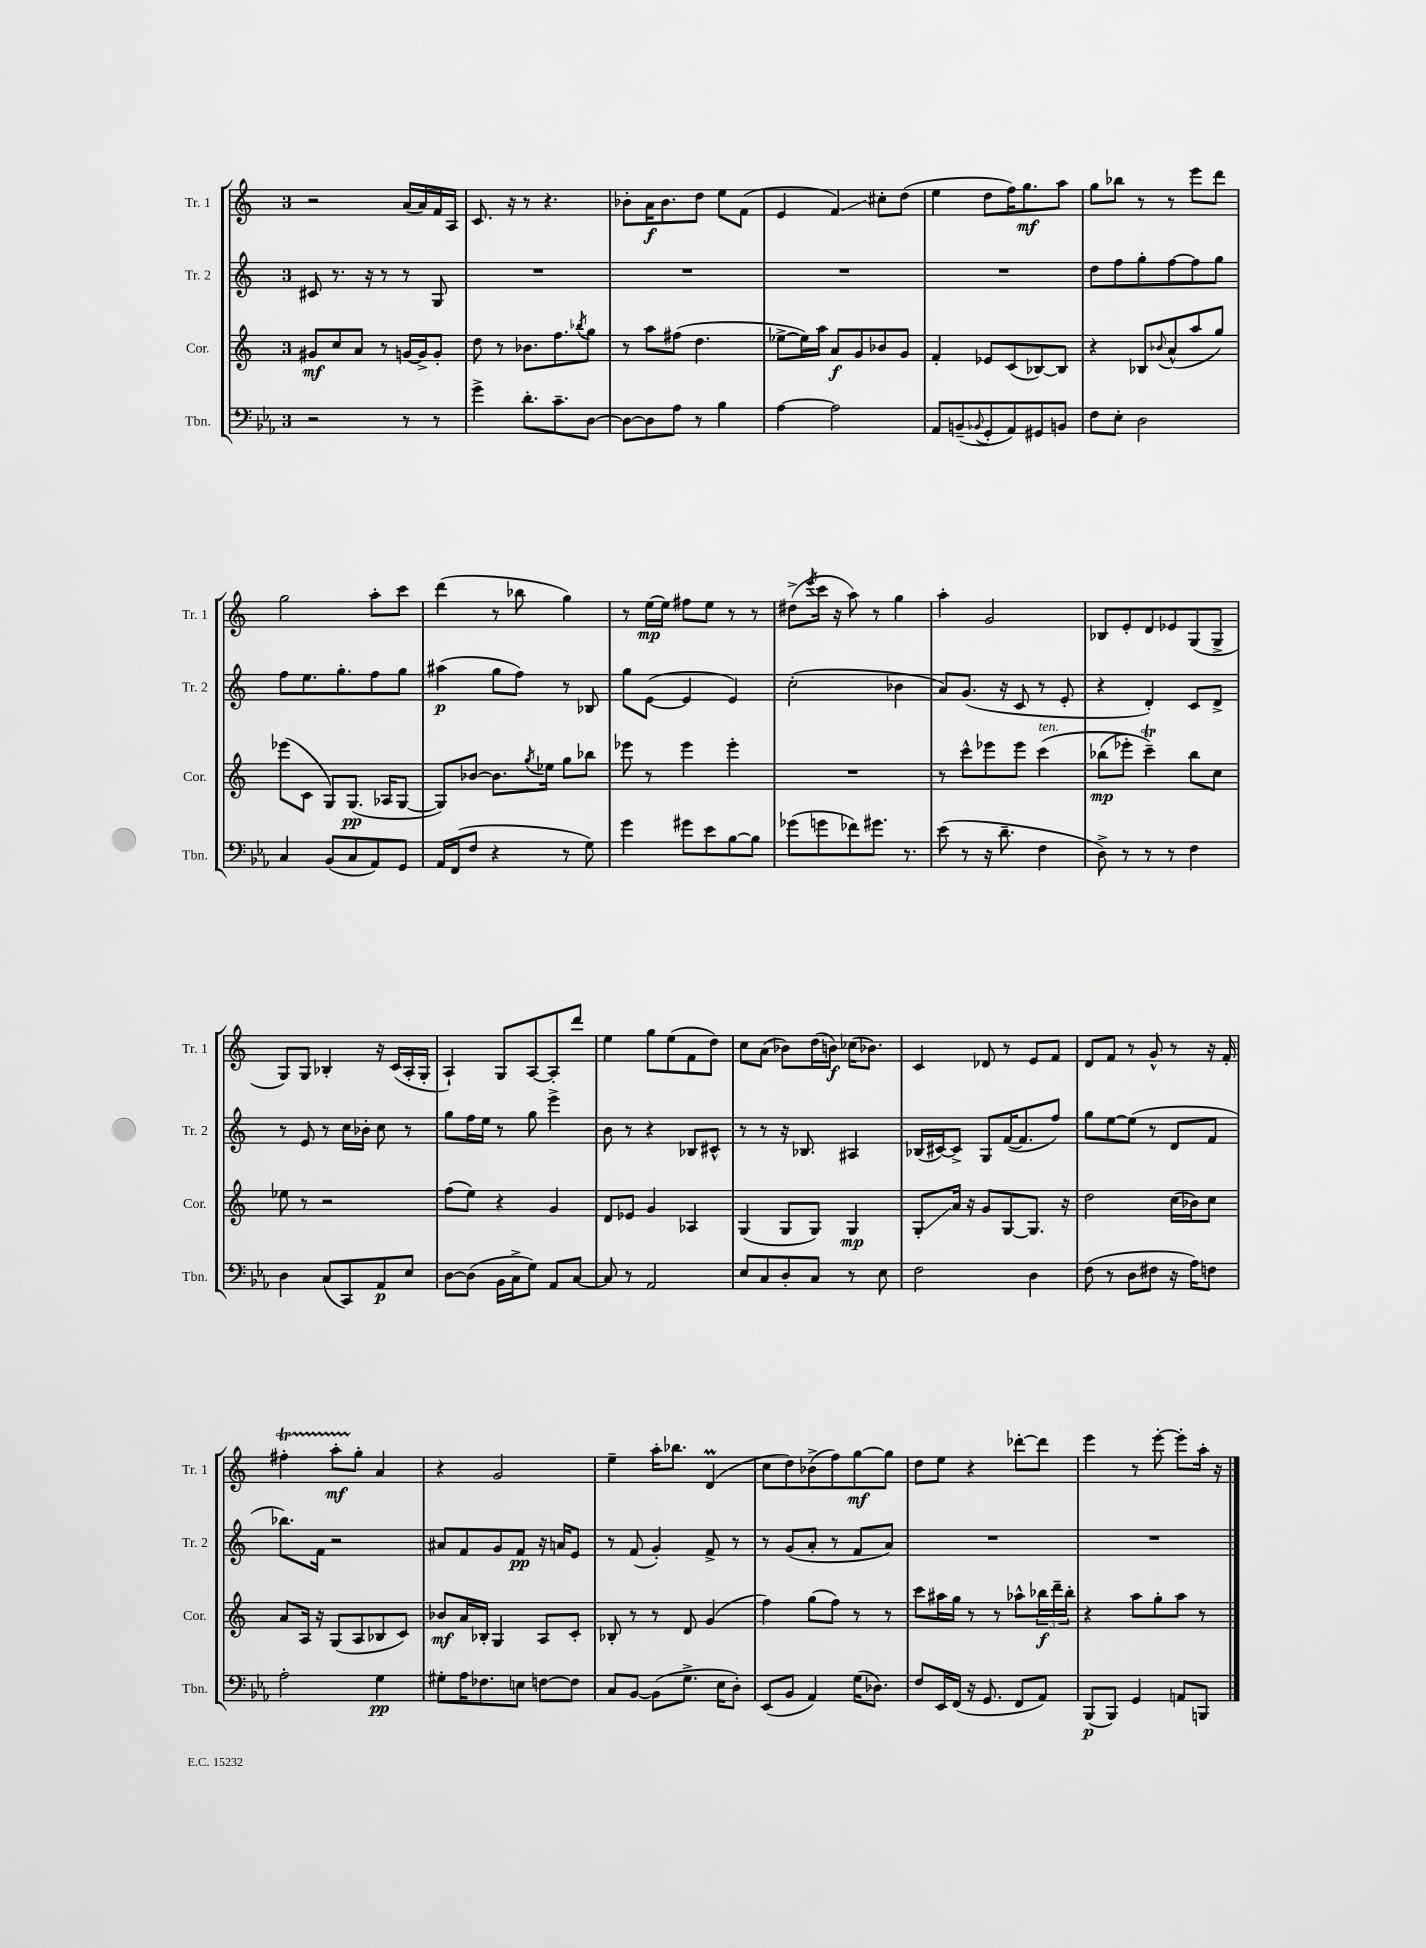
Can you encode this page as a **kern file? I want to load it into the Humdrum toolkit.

**kern	**kern	**kern	**kern
*staff4	*staff3	*staff2	*staff1
*clefF4	*clefG2	*clefG2	*clefG2
*k[b-e-a-]	*k[]	*k[]	*k[]
*M3/4	*M3/4	*M3/4	*M3/4
2r	8g#	8c#	2r
.	8cc	8.r	.
.	8a	.	.
.	.	16r	.
.	8r	8r	.
8r	[16g	8r	(16a
.	16g^]	.	16a)
8r	8g'	8G	16f
.	.	.	16A
=	=	=	=
4g^	8dd	2.r	8.c
.	8r	.	.
.	.	.	16r
8.d'	8.b-	.	8r
.	.	.	4.r
8.c~	8.ff	.	.
.	8qbb-	.	.
[8D	8gg	.	.
=	=	=	=
8D_	8r	2.r	8b-'
8D]	8aa	.	16a
.	.	.	8.b-
8A-	(8ff#	.	.
8r	4.dd	.	8dd
4B-	.	.	8ee
.	.	.	(8f
=	=	=	=
[4A-	[8ee-^	2.r	4e
.	16ee-])	.	.
.	16aa	.	.
2A-]	8a	.	4f)
.	8g	.	.
.	8b-	.	8cc#'
.	8g	.	(8dd
=	=	=	=
8AA-	4f'	2.r	4ee
(8BB~	.	.	.
8qqBB-	.	.	.
8GG'	8e-	.	8dd
8AA-)	(8c	.	16ff)
.	.	.	8.gg
8GG#	[8B-)	.	.
8BB	8B-]	.	8aa
=	=	=	=
8F	4r	8dd	8gg
8E-'	.	8ff	8bb-
2D	8B-	8gg'	8r
.	8qqb-	.	.
.	(8a^^	[8ff	8r
.	8aa	8ff]	8eee
.	8gg)	8gg	8ddd
=	=	=	=
4C	(8eee-	8ff	2gg
.	8c	8.ee	.
(8BB-	8G)	.	.
.	.	8.gg'	.
8C	(8.G	.	.
8AA-)	.	8ff	8aa'
.	16A-	.	.
8GG	[8G	8gg	8ccc
=	=	=	=
16AA-	8G])	(4aa#	(4ddd
(16FF	.	.	.
8F	[8b-	.	.
4r	8.b-]	8gg	8r
.	.	8ff)	8bb-
.	8qgg	.	.
.	16ee-	.	.
8r	8gg	8r	4gg)
8G)	8bb-	8B-	.
=	=	=	=
4g	8eee-	8gg	8r
.	8r	([8e	[16ee
.	.	.	16ee]
8g#	4eee-	4e]	8ff#
8e-	.	.	8ee
[8B-	4eee-'	4e)	8r
8B-]	.	.	8r
=	=	=	=
(8g-	2.r	(2cc'	(8dd#^
.	.	.	8qeee
8g	.	.	16ccc
.	.	.	16r
8f-)	.	.	8aa)
8.g#	.	.	8r
.	.	4b-	4gg
8.r	.	.	.
=	=	=	=
(8e-	8r	8a)	4aa'
8r	8ccc^^	(8.g	.
16r	8eee-	.	2g
8.d~	.	16r	.
.	8eee-	8c	.
4F	&(4ccc	8r	.
.	.	8e'	.
=	=	=	=
8D^)	(8bb-	4r	8B-
8r	8eee-')	.	8e'
8r	4ccc~&)	4d')	8d
8r	.	.	8e-
4F	8bb-	8c	(8G
.	8cc	8d^	8G^
=	=	=	=
4D	8ee-	8r	8G)
.	8r	8e	8G
(8C	2r	8r	4B-'
8CC)	.	16cc	.
.	.	16b-'	.
8AA-	.	8cc	16r
.	.	.	(16c
8E-	.	8r	16A'
.	.	.	16G'
=	=	=	=
[8D	(8ff	8gg	4A`)
(8D]	8ee)	16ff	.
.	.	16ee	.
16BB-	4r	8r	8G
16C^	.	.	.
8G)	.	8gg	[8A
8AA-	4g	4eee^	8A']
[8C	.	.	8ddd
=	=	=	=
8C]	8d	8b	4ee
8r	8e-	8r	.
2AA-	4g	4r	8gg
.	.	.	(8ee
.	4A-	8B-	8f
.	.	8c#^^	8dd)
=	=	=	=
8E-	(4G	8r	8cc
8C	.	8r	(8a
8D'	8G	16r	8b-)
.	.	8.B-	.
8C	8G)	.	(16dd
.	.	.	16b)
8r	4G	4A#	(16cc-
.	.	.	8.b-)
8E-	.	.	.
=	=	=	=
2F	8G'	(16B-	4c
.	.	[16c#)	.
.	16a	8c#^]	.
.	16r	.	.
.	8g	8G	8d-
.	[8G	([16f	8r
.	.	8.f]	.
4D	8.G]	.	8e
.	.	8ff)	8f
.	16r	.	.
=	=	=	=
(8F	2dd	8gg	8d
8r	.	[8ee	8f
8D	.	(8ee]	8r
8F#	.	8r	8g^^
16r	(16cc	8d	8r
16A-)	16b-)	.	.
8F	8cc	8f	16r
.	.	.	16f'
=	=	=	=
2A-'	8a	8.bb-)	4ff#'
.	16A	.	.
.	16r	16f	.
.	(8G	2r	8aa'
.	8A	.	8gg'
4G	8B-	.	4a
.	8c)	.	.
=	=	=	=
8G#'	8b-	8a#	4r
16A-	16a	8f	.
8.F-	16B-'	.	.
.	4G	8g	2g
8E	.	8f	.
[8F	8A	16r	.
.	.	16a	.
8F]	8c'	8e	.
=	=	=	=
8C	8B-'	8r	4ee~
[8BB-	8r	(8f	.
(8BB-]	8r	4g')	16aa'
.	.	.	8.bb-
8.G^	8d	.	.
.	(4g	8f^	(4d
16E-	.	.	.
8D')	.	8r	.
=	=	=	=
(8EE-	4ff)	8r	8cc
8BB-	.	(8g	8dd)
4AA-)	(8gg	8a'	(8b-^
.	8ff)	8r	8ff)
(16G	8r	8f	[8gg
8.D-)	.	.	.
.	8r	8a)	8gg]
=	=	=	=
8F	8ccc	2.r	8dd
16EE-	16aa#	.	8ee
(16FF	16gg	.	.
16r	8r	.	4r
8.GG	.	.	.
.	8r	.	.
8FF	8aa-^^	.	[8ddd-'
8AA-)	24bb-	.	8ddd-]
.	24ddd~	.	.
.	24bb-'	.	.
=	=	=	=
(8BBB-	4r	2.r	4eee
8BBB-)	.	.	.
4GG	8aa	.	8r
.	8gg'	.	[8eee'
8AA	8aa	.	8eee']
8BBB	8r	.	16aa'
.	.	.	16r
==	==	==	==
*-	*-	*-	*-
